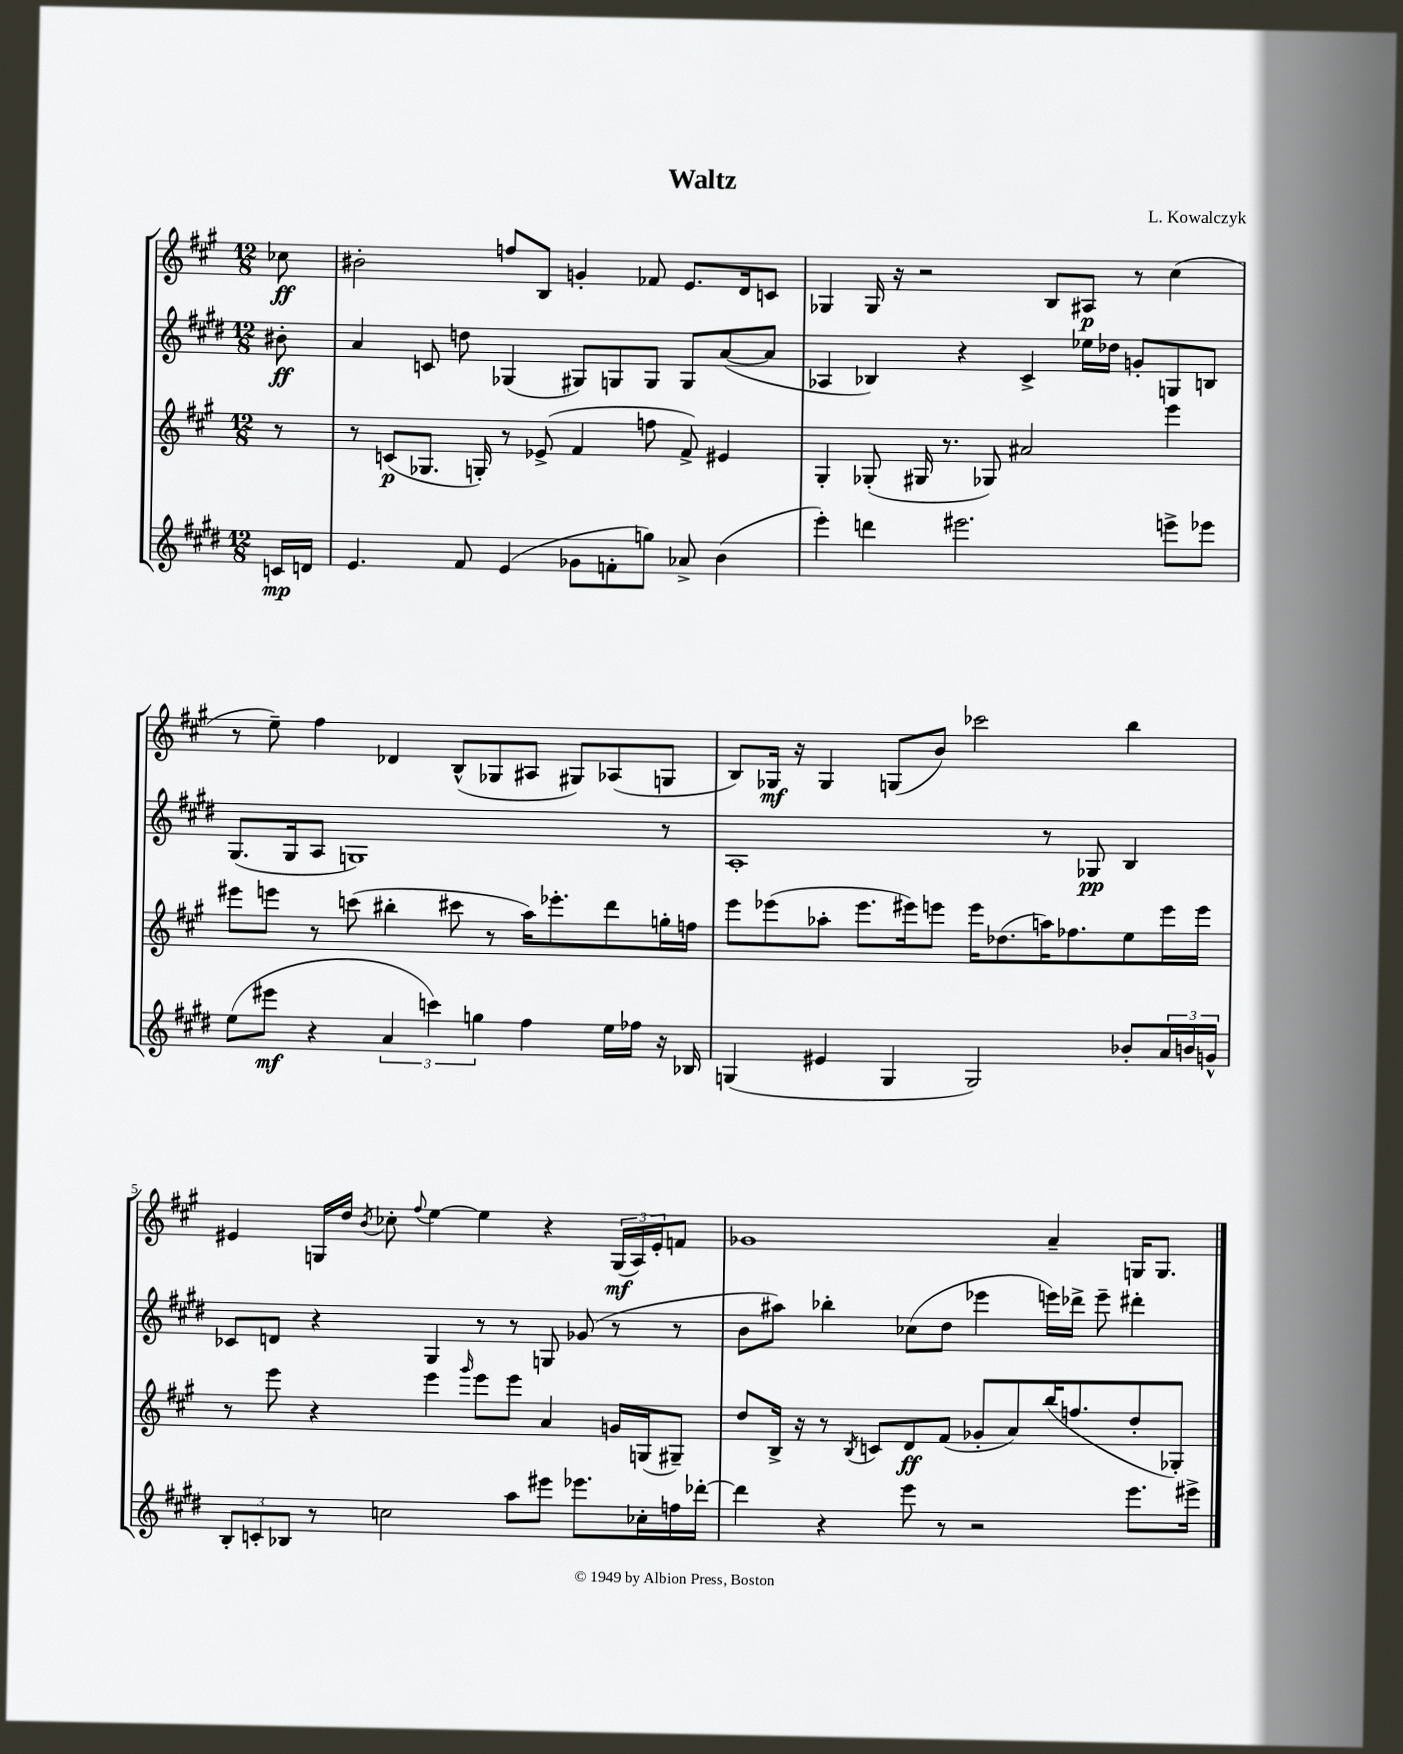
\header { title = "Waltz" composer = "L. Kowalczyk" }
<<
\new StaffGroup <<
\new Staff = "s0" {
    \clef treble \key a \major \numericTimeSignature \time 12/8 \partial 8
    ces''8\ff |
    bis'2-. f''8 b8 g'4-. fes'8 e'8. d'16 c'8 |
    ges4 ges16 r16 r2 b8 ais8\p r8 cis''4( |
    r8 e''8--) fis''4 des'4 b8-^( ges8 ais8 gis8) aes8( g8 |
    b8) ges16\mf r16 ges4 g8( b'8) ces'''2 b''4 |
    eis'4 g16 d''16 \acciaccatura { b'8 } ces''8-. \appoggiatura { fis''8 } e''4~ e''4 r4 \tuplet 3/2 { g16\mf( a16) eis'16-. } f'8 |
    ges'1 a'4-- g16 g8. \bar "|." |
}
\new Staff = "s1" {
    \clef treble \key e \major \numericTimeSignature \time 12/8 \partial 8
    bis'8-.\ff |
    a'4 c'8 d''8 ges4( gis8) g8 g8 g8 a'8~( a'8 |
    aes4 bes4) r4 cis'4-> ees''16 des''16 g'8-. g8 b8 |
    gis8.( gis16 a8 g1) r8 |
    a1-. r8 ges8\pp b4 |
    ces'8 d'8 r4 gis4 r8 r8 g8 ges'8( r8 r8 |
    b'8 ais''8) bes''4-. ces''8( dis''8 ees'''4 e'''16) des'''16-> e'''8-- dis'''4-. \bar "|." |
}
\new Staff = "s2" {
    \clef treble \key a \major \numericTimeSignature \time 12/8 \partial 8
    r8 |
    r8 c'8\p( ges8. g16-.) r8 ees'8->( fis'4 f''8 fis'8->) eis'4 |
    gis4-. ges8-.( gis16 r8. ges8) ais'2 e'''4 |
    eis'''8 e'''8 r8 c'''8( bis''4-. cis'''8 r8 a''16) ees'''8.-. d'''8 g''16-. f''16 |
    e'''8 ees'''8( aes''8-. ees'''8. eis'''16) e'''8 e'''16 des''8.( a''16) fes''8. e''8 e'''16 e'''16 |
    r8 e'''8 r4 e'''4 \grace { gis'''16 } e'''8 e'''8 a'4 g'16 g16( gis8--) |
    d''8 b16-> r16 r8 \acciaccatura { b8 } c'8 d'8\ff fis'8( ges'8-. a'8) b''16( f''8. d''8-. ges8-.) \bar "|." |
}
\new Staff = "s3" {
    \clef treble \key e \major \numericTimeSignature \time 12/8 \partial 8
    c'16\mp d'16 |
    e'4. fis'8 e'4( ges'8 f'8-. g''8) aes'8-> b'4( |
    e'''4-.) d'''4 eis'''2. e'''8-> ees'''8 |
    e''8( eis'''8\mf r4 \tuplet 3/2 { a'4 c'''4) g''4 } fis''4 e''16 fes''16 r16 bes16 |
    g4( eis'4 g4 g2) bes'8-. \tuplet 3/2 { a'16 b'16 g'16-^ } |
    \tuplet 3/2 { b8-. c'8-. bes8 } r8 c''2 a''8 eis'''8 ees'''8. ces''16-. f''16 des'''16~-. |
    des'''4 r4 e'''8 r8 r2 e'''8. eis'''16-> \bar "|." |
}
>>
>>
\layout { \context { \Score \override BarNumber.break-visibility = ##(#f #t #t) barNumberVisibility = #(every-nth-bar-number-visible 5) } }
